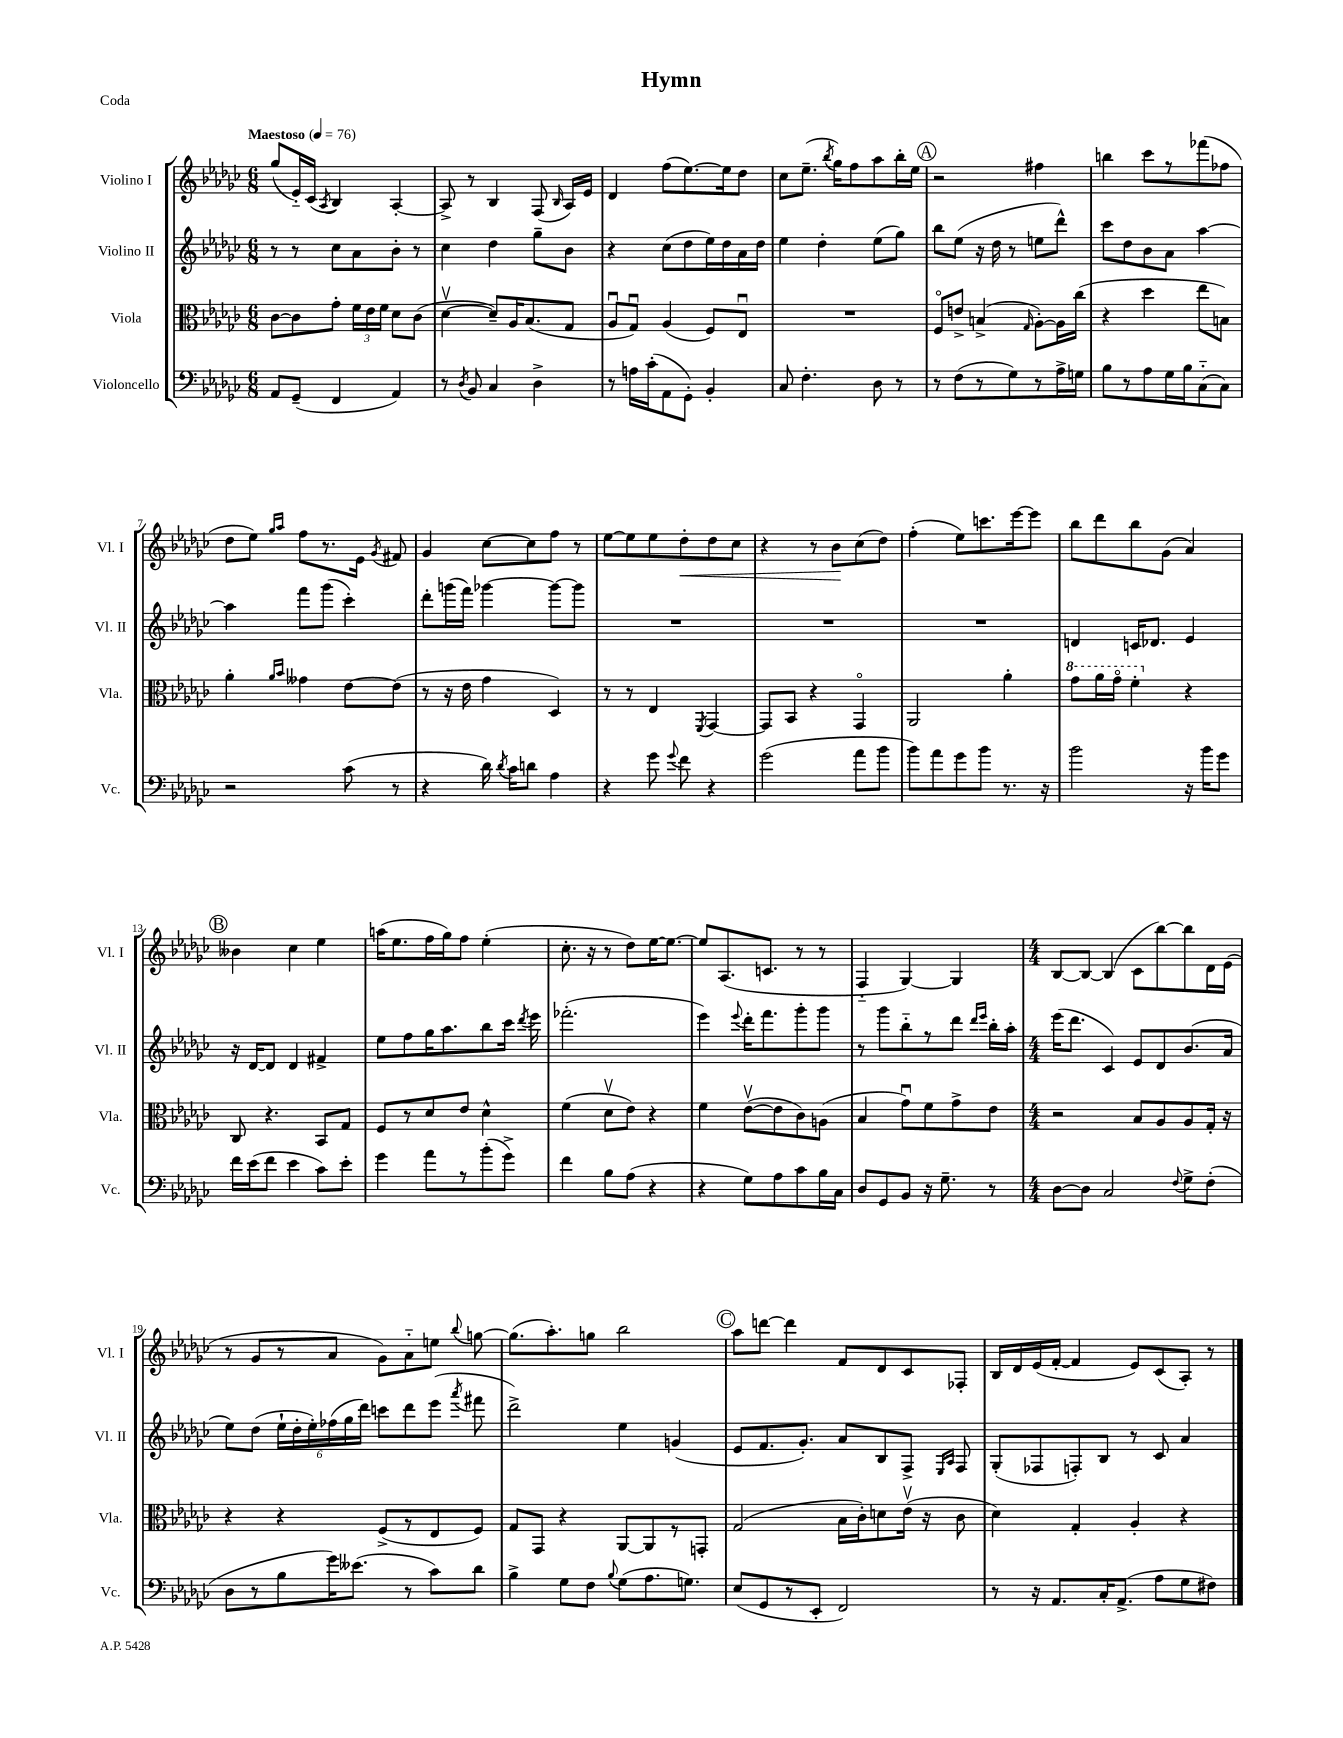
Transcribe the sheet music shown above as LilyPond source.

\header { title = "Hymn" piece = "Coda" }
<<
\new StaffGroup <<
\new Staff = "s0" \with { instrumentName = "Violino I" shortInstrumentName = "Vl. I" } {
    \clef treble \key ges \major \numericTimeSignature \time 6/8 \tempo "Maestoso" 4 = 76
    \autoBeamOff ges''8[( ees'16-_) ces'16]( \acciaccatura { aes8 } bes4) aes4~-. |
    aes8-> r8 bes4 f8( \grace { bes16 } aes16[) ees'16] |
    des'4 f''8[( ees''8.~) ees''16 des''8] |
    ces''8[ ees''8.]--( \acciaccatura { bes''8 } ges''16[) f''8 aes''8 bes''16-. ees''16] |
    \mark \markup { \circle "A" } r2 fis''4 |
    b''4 ces'''8[ r8 fes'''8( fes''8] |
    des''8[ ees''8]) \grace { ges''16[ aes''16] } f''8[ r8. ees'16] \acciaccatura { ges'8 } fis'8 |
    ges'4 ces''8[~ ces''8 f''8] r8 |
    ees''8[~ ees''8 ees''8 des''8-.\< des''8 ces''8] |
    r4 r8 bes'8[\! ces''8( des''8]) |
    f''4-.( ees''8[) c'''8. ees'''16~ ees'''8] |
    bes''8[ des'''8 bes''8 ges'8]( aes'4) |
    \mark \markup { \circle "B" } beses'4 ces''4 ees''4 |
    a''16[( ees''8. f''16 ges''16) f''8] ees''4-.( |
    ces''8.-. r16 r8 des''8[) ees''16~ ees''8.]~ |
    ees''8[ aes8.( c'8.] r8 r8 |
    f4-_ ges4~) ges4 |
    \numericTimeSignature \time 4/4 bes8[~ bes8]~ bes4( ces'8[ bes''8~) bes''8 des'16 ees'16]( |
    r8 ges'8[ r8 aes'8] ges'8[) aes'8-_ e''8] \appoggiatura { bes''8 } g''8~ |
    g''8.[( aes''8.-.) g''8] bes''2 |
    \mark \markup { \circle "C" } aes''8[ d'''8]~ d'''4 f'8[ des'8 ces'8 fes8]-. |
    bes16[ des'16 ees'16( f'16]~-. f'4 ees'8[) ces'8( aes8]-.) r8 \bar "|." |
}
\new Staff = "s1" \with { instrumentName = "Violino II" shortInstrumentName = "Vl. II" } {
    \clef treble \key ges \major \numericTimeSignature \time 6/8
    \autoBeamOff r8 r8 ces''8[ aes'8 bes'8]-. r8 |
    ces''4 des''4 ges''8[-- bes'8] |
    r4 ces''8[( des''8 ees''16) des''16 aes'16 des''16] |
    ees''4 des''4-. ees''8[( ges''8]) |
    \mark \markup { \circle "A" } bes''8[ ees''8]( r16 des''16 r8 e''8[ des'''8]-^) |
    ces'''8[ des''8 bes'8 aes'8] aes''4~ |
    aes''4 f'''8[ ges'''8]( ces'''4-.) |
    des'''8[-. g'''16( f'''16]) ges'''4~ ges'''8[~ ges'''8] |
    R2. |
    R2. |
    R2. |
    d'4 c'16[ des'8.] ees'4 |
    \mark \markup { \circle "B" } r16 des'16[~ des'8] des'4 fis'4-> |
    ees''8[ f''8 ges''16 aes''8. bes''8 ces'''16] \acciaccatura { des'''8 } ees'''16 |
    fes'''2.-.( |
    ees'''4) \appoggiatura { ees'''8 } des'''16[-. f'''8. ges'''8-. ges'''8] |
    r8 ges'''8[ bes''8-_ r8 des'''8] \grace { des'''16[ ees'''16] } bes''16[-. aes''16]-. |
    \numericTimeSignature \time 4/4 ees'''16[( des'''8.] ces'4) ees'8[ des'8 bes'8.( aes'16] |
    ees''8[) des''8]( \tuplet 6/4 { ees''16[-! des''16-. ees''16-.) fes''16( ges''16 des'''16]) } c'''8[ des'''8 ees'''8]( \acciaccatura { aes'''8 } fis'''8 |
    des'''2->) ees''4 g'4( |
    \mark \markup { \circle "C" } ees'8[ f'8. ges'8.]-.) aes'8[ bes8 f8]-> \grace { ees16[ aes16] } f8 |
    ges8[-.( fes8 f8-.) bes8] r8 ces'8 aes'4 \bar "|." |
}
\new Staff = "s2" \with { instrumentName = "Viola" shortInstrumentName = "Vla." } {
    \clef alto \key ges \major \numericTimeSignature \time 6/8
    \autoBeamOff ces'8[~ ces'8 ges'8]-. \tuplet 3/2 { f'16[ ees'16 f'16] } des'8[ ces'8]( |
    des'4~\upbow des'8[--) aes16 bes8.( ges8] |
    aes8[\downbow ges8]\downbow) aes4( f8[) ees8]\downbow |
    R2. |
    \mark \markup { \circle "A" } f8[\flageolet e'8]-> b4->( \grace { ges16 } aes8[~-.) aes16 ces''16]( |
    r4 des''4 ees''8[ b8]) |
    aes'4-. \grace { aes'16[ bes'16] } geses'4 ees'8[~ ees'8]( |
    r8 r16 ees'16 ges'4 des4) |
    r8 r8 ees4 \acciaccatura { f,8 } ges,4~ |
    ges,8[ bes,8] r4 ges,4\flageolet |
    aes,2 aes'4-. |
    \ottava #1 ges''8[ aes''16 ges''16]\flageolet f''4-. \ottava #0 r4 |
    \mark \markup { \circle "B" } ces8 r4. bes,8[ ges8] |
    f8[ r8 des'8 ees'8] des'4-^ |
    f'4( des'8[\upbow ees'8]) r4 |
    f'4 ees'8[~\upbow( ees'8 ces'8) a8]( |
    bes4 ges'8[\downbow) f'8 ges'8-> ees'8] |
    \numericTimeSignature \time 4/4 r2 bes8[ aes8 aes8 ges16]-. r16 |
    r4 r4 f8[->( r8 ees8 f8]) |
    ges8[ ges,8] r4 aes,8[~ aes,8 r8 g,8]-. |
    \mark \markup { \circle "C" } ges2( bes16[ ces'16-.) d'8 ees'16]\upbow( r16 ces'8 |
    des'4) ges4-. aes4-. r4 \bar "|." |
}
\new Staff = "s3" \with { instrumentName = "Violoncello" shortInstrumentName = "Vc." } {
    \clef bass \key ges \major \numericTimeSignature \time 6/8
    \autoBeamOff aes,8[ ges,8]--( f,4 aes,4) |
    r8 \acciaccatura { des8 } bes,8 ces4 des4-> |
    r8 a16[ ces'16-.( aes,8 ges,8]-.) bes,4-. |
    ces8 f4.-. des8 r8 |
    \mark \markup { \circle "A" } r8 f8[( r8 ges8) r8 aes16-> g16] |
    bes8[ r8 aes8 ges16 bes16 ces8-_( ces8]) |
    r2 ces'8( r8 |
    r4 des'16) \acciaccatura { des'8 } ces'16[ d'8] aes4 |
    r4 ges'8 \appoggiatura { ges'8 } f'8 r4 |
    ges'2( aes'8[ bes'8] |
    bes'8[) aes'8 ges'8 bes'8] r8. r16 |
    bes'2 r16 bes'16[ ges'8] |
    \mark \markup { \circle "B" } f'16[ ees'16( f'8] ees'4 ces'8[) ees'8]-. |
    ges'4 aes'8[ r8 bes'8-.( ges'8]->) |
    f'4 bes8[ aes8]( r4 |
    r4 ges8[) aes8 ces'8 bes16 ces16] |
    des8[ ges,8 bes,8] r16 ges8.-- r8 |
    \numericTimeSignature \time 4/4 des8[~ des8] ces2 \appoggiatura { f8 } ges8[-> f8]-.( |
    des8[ r8 bes8 ges'16) eeses'8.]( r8 ces'8[) des'8] |
    bes4-> ges8[ f8] \appoggiatura { bes8 } ges8[( aes8. g8.]) |
    \mark \markup { \circle "C" } ees8[( ges,8 r8 ees,8]-. f,2) |
    r8 r16 aes,8.[ ces16-. aes,8.]->( aes8[ ges8 fis8]) \bar "|." |
}
>>
>>
